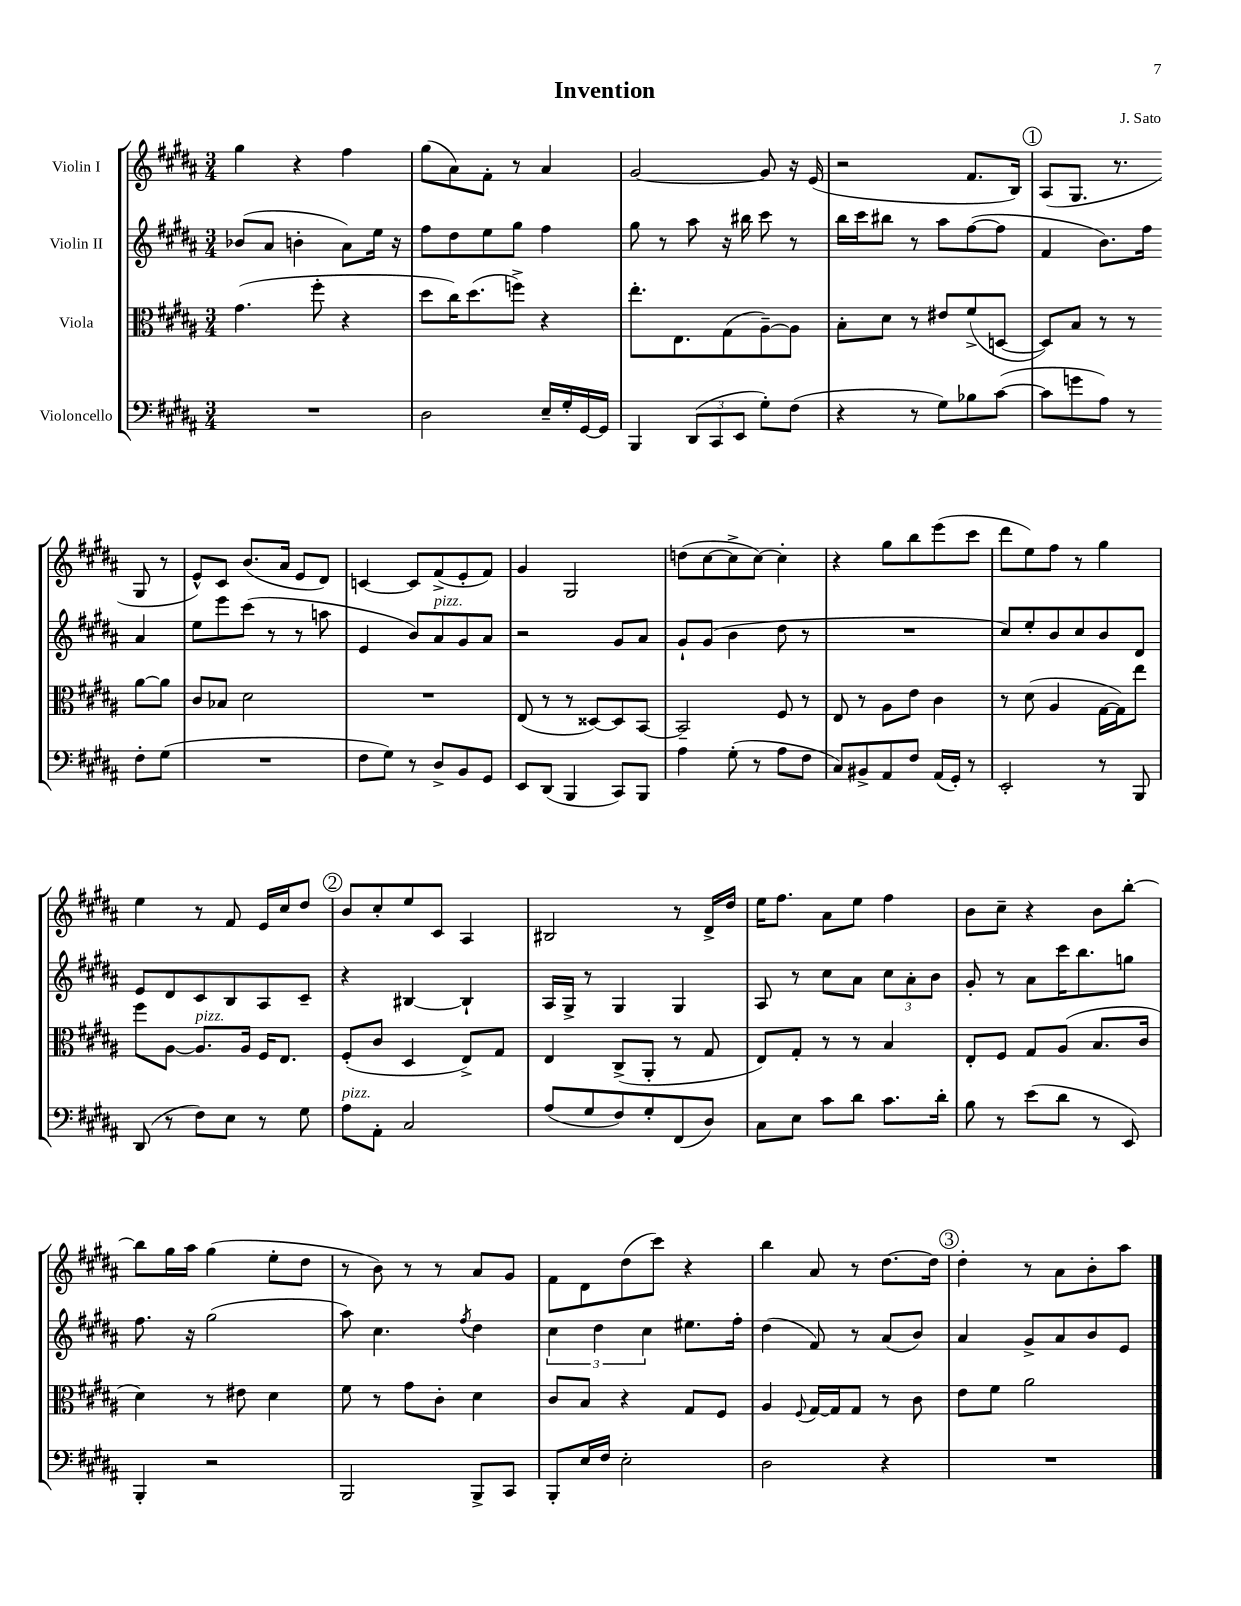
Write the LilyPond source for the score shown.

\header { title = "Invention" composer = "J. Sato" }
<<
\new StaffGroup <<
\new Staff = "s0" \with { instrumentName = "Violin I" } {
    \clef treble \key b \major \numericTimeSignature \time 3/4
    gis''4 r4 fis''4 |
    gis''8( ais'8) fis'8-. r8 ais'4 |
    gis'2~ gis'8 r16 e'16( |
    r2 fis'8. b16) |
    \mark \markup { \circle "1" } ais8( gis8. r8. gis8 r8 |
    e'8-^) cis'8 b'8.( ais'16 e'8 dis'8) |
    c'4~ c'8 fis'8->( e'8-. fis'8) |
    gis'4 gis2 |
    d''8( cis''8~ cis''8-> cis''8~) cis''4-. |
    r4 gis''8 b''8 e'''8( cis'''8 |
    dis'''8 e''8) fis''8 r8 gis''4 |
    e''4 r8 fis'8 e'16 cis''16 dis''8 |
    \mark \markup { \circle "2" } b'8 cis''8-. e''8 cis'8 ais4 |
    bis2 r8 dis'16-> dis''16 |
    e''16 fis''8. ais'8 e''8 fis''4 |
    b'8 cis''8-- r4 b'8 b''8~-. |
    b''8 gis''16 ais''16 gis''4( e''8-. dis''8 |
    r8 b'8) r8 r8 ais'8 gis'8 |
    fis'8 dis'8 dis''8( cis'''8) r4 |
    b''4 ais'8 r8 dis''8.~ dis''16 |
    \mark \markup { \circle "3" } dis''4-. r8 ais'8 b'8-. ais''8 \bar "|." |
}
\new Staff = "s1" \with { instrumentName = "Violin II" } {
    \clef treble \key b \major \numericTimeSignature \time 3/4
    bes'8( ais'8 b'4-. ais'8) e''16 r16 |
    fis''8 dis''8 e''8 gis''8 fis''4 |
    gis''8 r8 ais''8 r16 bis''16 cis'''8 r8 |
    b''16 cis'''16 bis''8 r8 ais''8 fis''8~( fis''8 |
    \mark \markup { \circle "1" } fis'4 b'8.) fis''16 ais'4 |
    e''8 e'''8 cis'''8( r8 r8 a''8 |
    e'4 b'8) ais'8^\markup { \italic "pizz." } gis'8 ais'8 |
    r2 gis'8 ais'8 |
    gis'8-! gis'8( b'4 dis''8 r8 |
    R2. |
    cis''8) e''8-. b'8 cis''8 b'8 dis'8 |
    e'8 dis'8 cis'8 b8 ais8 cis'8-- |
    \mark \markup { \circle "2" } r4 bis4~ bis4-! |
    ais16 gis16-> r8 gis4 gis4 |
    ais8 r8 cis''8 ais'8 \tuplet 3/2 { cis''8 ais'8-. b'8 } |
    gis'8-. r8 ais'8 cis'''16 b''8. g''8 |
    fis''8. r16 gis''2( |
    ais''8) cis''4. \acciaccatura { fis''8 } dis''4 |
    \tuplet 3/2 { cis''4 dis''4 cis''4 } eis''8. fis''16-. |
    dis''4( fis'8) r8 ais'8( b'8) |
    \mark \markup { \circle "3" } ais'4 gis'8-> ais'8 b'8 e'8 \bar "|." |
}
\new Staff = "s2" \with { instrumentName = "Viola" } {
    \clef alto \key b \major \numericTimeSignature \time 3/4
    gis'4.( fis''8-. r4 |
    dis''8 cis''16) dis''8.( f''8->) r4 |
    e''8.-. e8. gis8( ais8~--) ais8 |
    b8-. dis'8 r8 eis'8 fis'8->( d8~ |
    \mark \markup { \circle "1" } d8) b8 r8 r8 ais'8~ ais'8 |
    cis'8 bes8 dis'2 |
    R2. |
    e8( r8 r8 disis8~) disis8 b,8~ |
    b,2-- fis8 r8 |
    e8 r8 ais8 e'8 cis'4 |
    r8 dis'8( ais4 gis16~ gis16) e''8 |
    fis''8 ais8~ ais8.^\markup { \italic "pizz." } ais16 fis16 e8. |
    \mark \markup { \circle "2" } fis8-.( cis'8 dis4 e8->) gis8 |
    e4 cis8->( ais,8-. r8 gis8 |
    e8) gis8-. r8 r8 b4 |
    e8-. fis8 gis8 ais8( b8. cis'16 |
    dis'4) r8 eis'8 dis'4 |
    fis'8 r8 gis'8 cis'8-. dis'4 |
    cis'8 b8 r4 gis8 fis8 |
    ais4 \appoggiatura { fis8 } gis16~ gis16 gis8 r8 cis'8 |
    \mark \markup { \circle "3" } e'8 fis'8 ais'2 \bar "|." |
}
\new Staff = "s3" \with { instrumentName = "Violoncello" } {
    \clef bass \key b \major \numericTimeSignature \time 3/4
    R2. |
    dis2 e16-- gis16-. gis,16~ gis,16 |
    b,,4 \tuplet 3/2 { dis,8( cis,8 e,8 } gis8-.) fis8( |
    r4 r8 gis8) bes8 cis'8~( |
    \mark \markup { \circle "1" } cis'8 g'8 ais8) r8 fis8-. gis8( |
    R2. |
    fis8 gis8) r8 dis8-> b,8 gis,8 |
    e,8 dis,8( b,,4 cis,8) b,,8 |
    ais4 gis8-.( r8 ais8 fis8 |
    cis8) bis,8-> ais,8 fis8 ais,16( gis,16-.) r8 |
    e,2-. r8 b,,8 |
    dis,8( r8 fis8) e8 r8 gis8 |
    \mark \markup { \circle "2" } ais8^\markup { \italic "pizz." } ais,8-. cis2 |
    ais8( gis8 fis8) gis8-. fis,8( dis8) |
    cis8 e8 cis'8 dis'8 cis'8. dis'16-. |
    b8 r8 e'8( dis'8 r8 e,8) |
    b,,4-. r2 |
    b,,2 b,,8-> cis,8 |
    b,,8-. e16 fis16 e2-. |
    dis2 r4 |
    \mark \markup { \circle "3" } R2. \bar "|." |
}
>>
>>
\layout { \context { \Score \remove "Bar_number_engraver" } }
